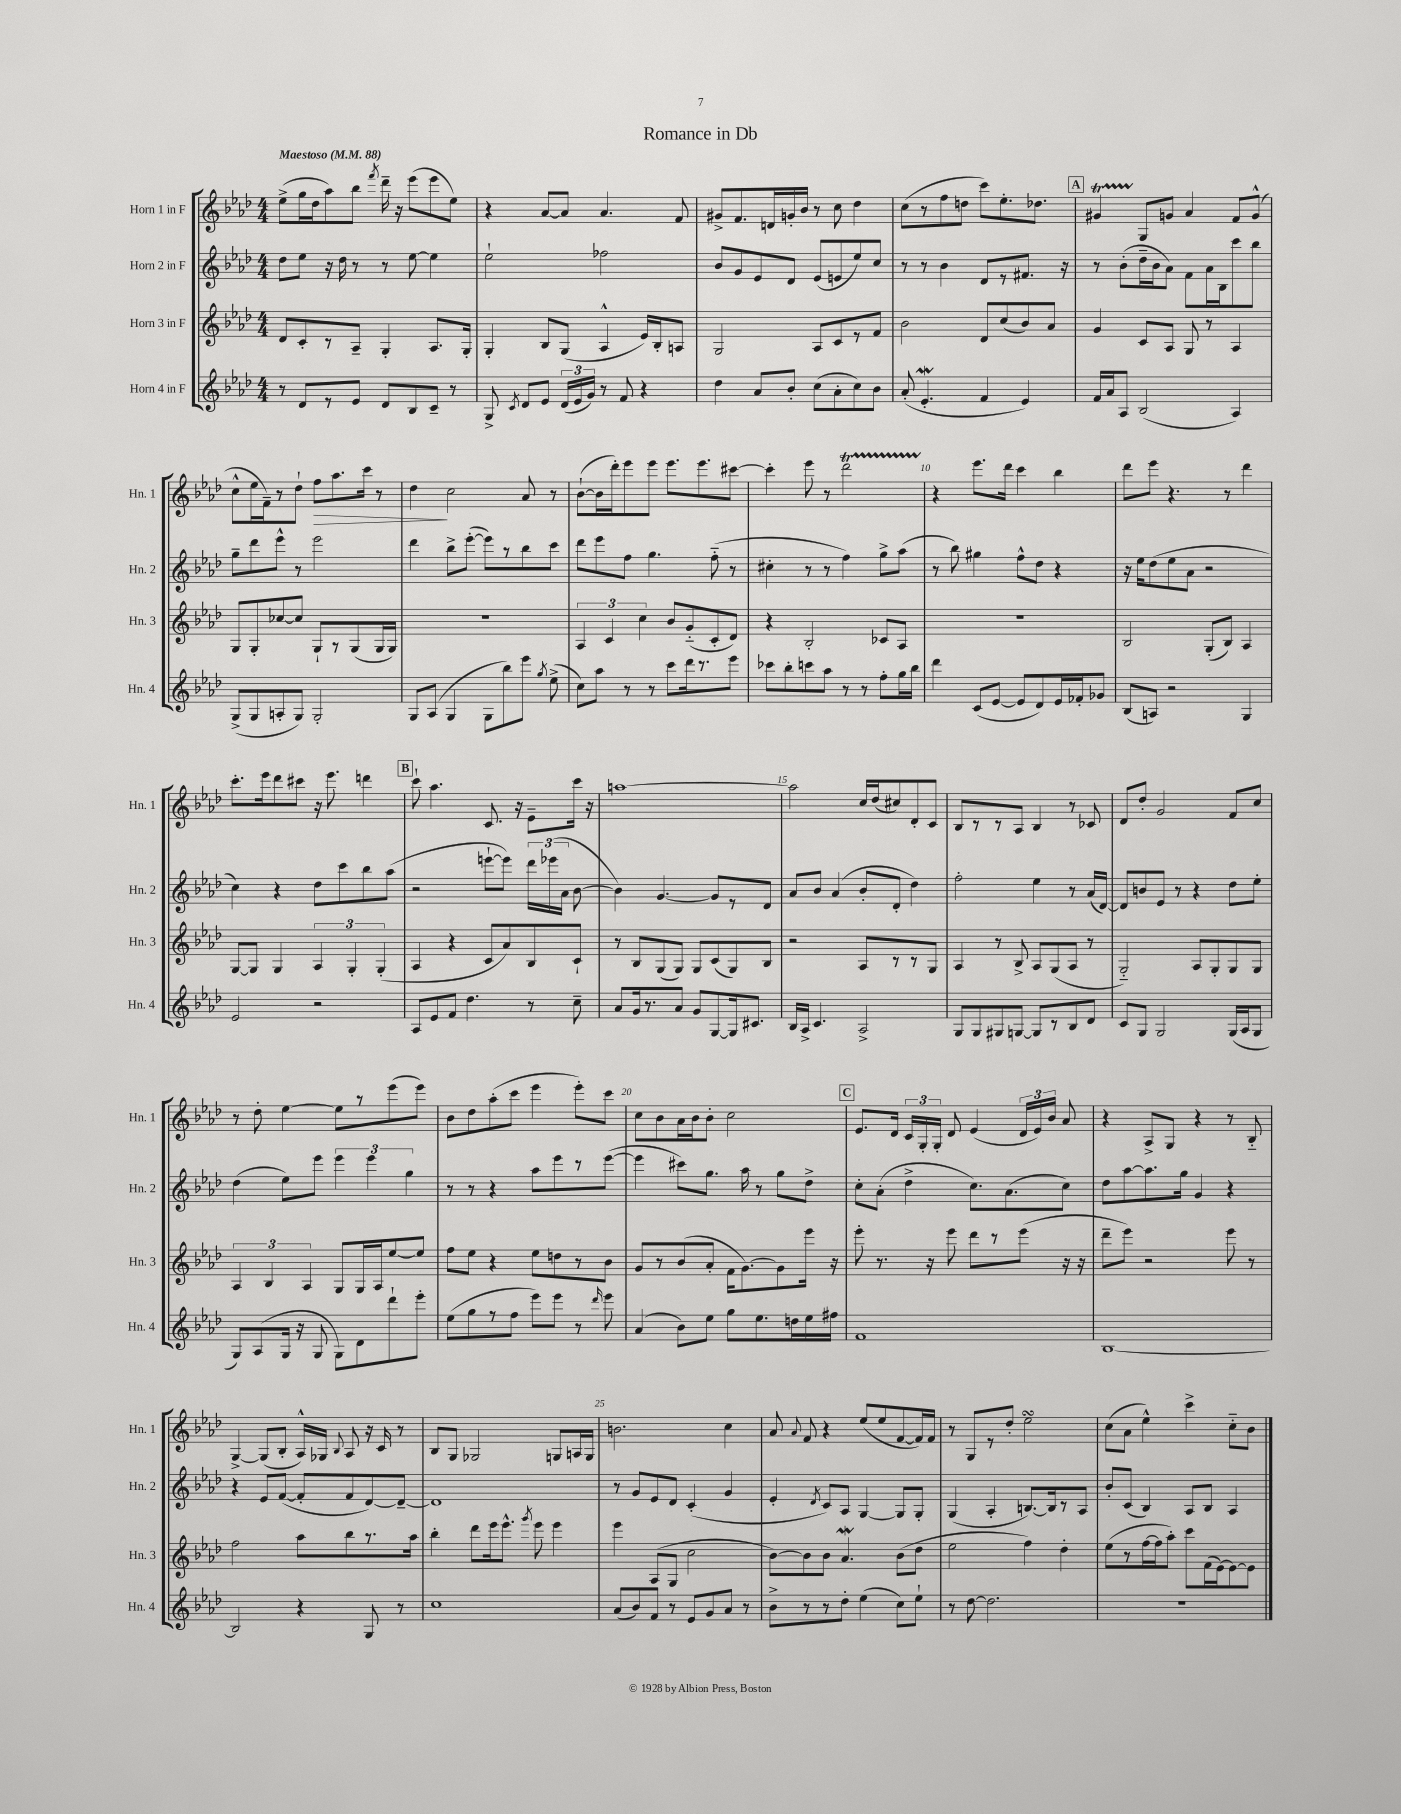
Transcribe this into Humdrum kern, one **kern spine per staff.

**kern	**kern	**kern	**kern
*staff4	*staff3	*staff2	*staff1
*clefG2	*clefG2	*clefG2	*clefG2
*k[b-e-a-d-]	*k[b-e-a-d-]	*k[b-e-a-d-]	*k[b-e-a-d-]
*M4/4	*M4/4	*M4/4	*M4/4
*MM88	*MM88	*MM88	*MM88
8r	8d-	8dd-	(8ee-^
8d-	8c'	8ee-	16gg
.	.	.	16dd-
8r	8r	16r	8aa-)
.	.	16dd-	.
8e-	8A-~	8r	8bb-
.	.	.	8qfff
8d-	4G'	8r	16ddd-~
.	.	.	16r
8B-	.	[8ee-	(8eee-
8c~	8.A-	4ee-]	8eee-
8r	.	.	8ee-)
.	16G'	.	.
=	=	=	=
8G^	4G'	2ee-`	4r
8qc	.	.	.
8d-	.	.	.
8e-	8B-	.	[8a-
(24d-	(8G	.	8a-]
24e-	.	.	.
24g)	.	.	.
8r	4A-^^	2ff-	4.a-
8f	.	.	.
4r	16e-)	.	.
.	16B-'	.	.
.	8A	.	8f
=	=	=	=
4dd-	2G	8b-	8g#^
.	.	8g	8.f
8a-	.	8e-	.
.	.	.	16d
8b-'	.	8d-	16g'
.	.	.	16b-
(8cc	8A-	(8e-	8r
8a-'	8c	8e	8cc
8cc)	8r	8ee-)	4dd-
8b-	8f	8cc	.
=	=	=	=
(8a-'	2b-	8r	(8cc
4.e-'	.	8r	8r
.	.	4b-	8ff
.	.	.	8dd
4f	8d-	8d-	8ccc)
.	(8cc	8r	8.ee-'
4e-)	8b-)	8.f#	.
.	.	.	8.dd-
.	8a-	.	.
.	.	16r	.
=	=	=	=
16f	4g	8r	4g#
16a-	.	.	.
8A-	.	(8b-'	.
(2B-	8c	16dd-~	8G
.	.	16b-	.
.	8A-	8a-)	8g
.	8G	8f	4a-
.	8r	16a-	.
.	.	16B-	.
4A-)	4A-	8ccc	8f
.	.	8bb-	(8g^^
=	=	=	=
(8G^	8G	8gg~	8cc^^
8G	8G'	8ddd-	16ee-
.	.	.	16f~)
8A'	[8cc-	8eee-^^	8r
8G)	8cc-]	8r	8dd-`
2G'	8G`	2eee-	8ff
.	8r	.	8.aa-
.	(8G	.	.
.	.	.	16ccc
.	16G	.	8r
.	16G)	.	.
=	=	=	=
8G	1r	4ddd-	4dd-
(8A-	.	.	.
4G	.	8bb-^	2cc
.	.	([8eee-'	.
8G	.	8eee-])	.
8bb-)	.	8r	.
8eee-	.	8bb-	8a-
8qgg	.	.	.
(8ee-^	.	8ccc	8r
=	=	=	=
8cc)	6A-	8ddd-	([8b-`
8aa-	.	8eee-	16b-]
.	6c	.	.
.	.	.	16ddd-')
8r	.	8ff	8eee-
.	6cc	.	.
8r	.	4.gg	8eee-
8ccc	8b-	.	8.eee-
16ddd-	(8g'~	.	.
8.r	.	.	8.eee-
.	8c'	(8ff'~	.
8eee-	8d-)	8r	[8ccc#
=	=	=	=
8ccc-	4r	4cc#'	4ccc#']
8bb-'	.	.	.
8ccc	2B-'	8r	8eee-
8aa-	.	8r	8r
8r	.	4ff)	2ddd-
8r	.	.	.
8ff'	8c-	8gg^	.
16gg	8A-	(8aa-	.
16bb-	.	.	.
=	=	=	=
4ddd-	1r	8r	4r
.	.	8bb-)	.
(8c	.	4gg#	8.eee-
[8e-	.	.	.
.	.	.	16ddd-
8e-]	.	8ff^^	4ccc
8d-)	.	8dd-	.
16e-	.	4r	4bb-
16f-'	.	.	.
8g-	.	.	.
=	=	=	=
(8B-	2B-	16r	8ddd-
.	.	16ee-	.
8A)	.	(8dd-	8eee-
2r	.	8ee-	4.r
.	.	8a-	.
.	(8G'	2r	.
.	8B-)	.	8r
4G	4A-	.	4ddd-
=	=	=	=
2e-	[8G	4cc)	8.ccc'
.	8G]	.	.
.	.	.	16eee-
.	4G	4r	8ddd-
.	.	.	8ccc#
2r	6A-	8dd-	16r
.	.	.	8.eee-
.	.	8ccc	.
.	6G'	.	.
.	.	8bb-	4ddd
.	(6G'	.	.
.	.	(8aa-	.
=	=	=	=
8A-	4A-	2r	8ccc`
8e-	.	.	4.aa-
8f	4r	.	.
4.dd-	.	.	.
.	8c	[8eee`	8.c
.	8a-)	8eee])	.
.	.	.	16r
8r	8B-	24ddd-	8e-~
.	.	(24eee-	.
.	.	24a-	.
8cc~	8c`	[8b-	16ccc
.	.	.	16r
=	=	=	=
8a-	8r	4b-])	[1aa
16g	8B-	.	.
8.r	.	.	.
.	(8G	[4.g	.
8a-	8G)	.	.
8g	8G	.	.
[8G	(8c	8g]	.
16G]	8G)	8r	.
8.c#	.	.	.
.	8B-	8d-	.
=	=	=	=
16B-	2r	8a-	2aa]
16A-^	.	.	.
4.c	.	8b-	.
.	.	(4a-	.
2A-^	8A-	8b-'	16cc
.	.	.	(16dd-
.	8r	8d-'	8cc#)
.	8r	4dd-)	8d-'
.	8G	.	8c
=	=	=	=
8G	4A-	2ff'	8B-
8G	.	.	8r
8G#	8r	.	8r
[8G	8B-^	.	8A-
8G]	8A-	4ee-	4B-
8r	(8G	.	.
8B-	8A-	8r	8r
8d-	8r	(16a-	8c-
.	.	[16d-)	.
=	=	=	=
8c	2G'~)	8d-]	8d-
8G	.	8b	8dd-'
2G	.	8e-	2g
.	.	8r	.
.	8A-	4r	.
.	8G'	.	.
(16G	8G	8dd-	8f
16A-	.	.	.
8G	8G	8ee-'	8cc
=	=	=	=
8G)	6A-	(4dd-	8r
(8A-	.	.	8dd-'
.	6B-	.	.
16G	.	8ee-)	[4ee-
16r	.	.	.
.	6A-	.	.
8G	.	8eee-	.
8G)	8G	6eee-	8ee-]
8d-	16G	.	8r
.	.	6eee-	.
.	16A-	.	.
8ddd-`	[8ee-	.	(8eee-
.	.	6gg	.
8eee-'	8ee-]	.	8eee-)
=	=	=	=
(8ee-	8ff	8r	8b-
8gg	8ee-	8r	8dd-
8r	4r	4r	(8aa-'
8ff	.	.	8ccc
8eee-)	8ee-	8aa-	4eee-
8eee-	8dd	8eee-	.
8r	8r	8r	8eee-')
16qqddd-	.	.	.
8eee-	8b-	([8eee-	8ccc
=	=	=	=
(4a-	8g	4eee-]	8cc
.	8r	.	8b-
8b-)	(8b-	8ccc#)	16a-
.	.	.	16b-
8ee-	8a-'	8.gg	8b-'
8gg	16f	.	2cc
.	[8.g)	16aa-	.
8.ee-	.	8r	.
.	8g]	8gg	.
16dd	.	.	.
16ee-	16eee-	8dd-^	.
16ff#	16r	.	.
=	=	=	=
1f	8eee-'	8cc'	8.e-
.	8.r	(8a-'	.
.	.	.	16d-
.	.	4dd-^	24c
.	.	.	24G'
.	16r	.	.
.	.	.	24G'
.	8eee-	.	8d-
.	8ddd-	8.cc)	(4e-
.	8r	.	.
.	.	(8.a-	.
.	(8eee-	.	24d-
.	.	.	24e-)
.	.	.	24b-
.	16r	8cc)	8a-
.	16r	.	.
=	=	=	=
[1B-	8ddd-~	8dd-	4r
.	8eee-)	[8aa-	.
.	2r	8.aa-]	8A-^
.	.	.	8G
.	.	16gg	.
.	.	4g	4r
.	8eee-	4r	8r
.	8r	.	8B-'~
=	=	=	=
2B-]	2ff	4r	[4G^
.	.	8e-	(8G]
.	.	([8f	8B-'
4r	8aa-	8f']	16A-^^)
.	.	.	16G-
.	.	.	8qqB-
.	8bb-	8f	8A-
8G	8.r	[8d-)	16r
.	.	.	16c
8r	.	8d-~_	8r
.	16aa-	.	.
=	=	=	=
1cc	4bb-'	1d-]	8B-
.	.	.	8G
.	8ddd-	.	2G-
.	16eee-	.	.
.	8.eee-^^	.	.
.	8qggg	.	.
.	8eee-	.	.
.	4eee-	.	8G
.	.	.	16A
.	.	.	16G
=	=	=	=
(8a-	4eee-	8r	2.b
8b-)	.	8g	.
8f	(8A-	8e-	.
8r	8G	8d-	.
8e-	2cc	(4c'	.
8g	.	.	.
8a-	.	4g	4cc
8r	.	.	.
=	=	=	=
8b-^	[8b-)	4e-'	8a-
.	.	.	8qqa-
8r	8b-]	.	8f
.	.	8qd-	.
8r	8b-	8c)	4r
8dd-'	4.a-	8A-	.
(4ee-	.	[4G	(8ee-
.	.	.	8ee-
8cc)	(8b-	8G]	[8f
8ee-`	8dd-	8G'	16f])
.	.	.	16f
=	=	=	=
8r	2ee-	(4G	8r
[8dd-	.	.	8G
2.dd-]	.	4A-'	8r
.	.	.	8dd-'
.	4ff)	[8.B)	2ee-
.	.	16B]	.
.	4dd-'	8r	.
.	.	8A-	.
=	=	=	=
1r	(8ee-	8b-'	(8cc
.	8r	(8c	8a-
.	[16ff	4B-)	4ee-^^)
.	16ff]	.	.
.	8aa-')	.	.
.	8ccc	8A-	4ccc^
.	(16f	8B-	.
.	[16e-)	.	.
.	8e-_	4A-	8cc'~
.	8e-]	.	8b-
==	==	==	==
*-	*-	*-	*-
